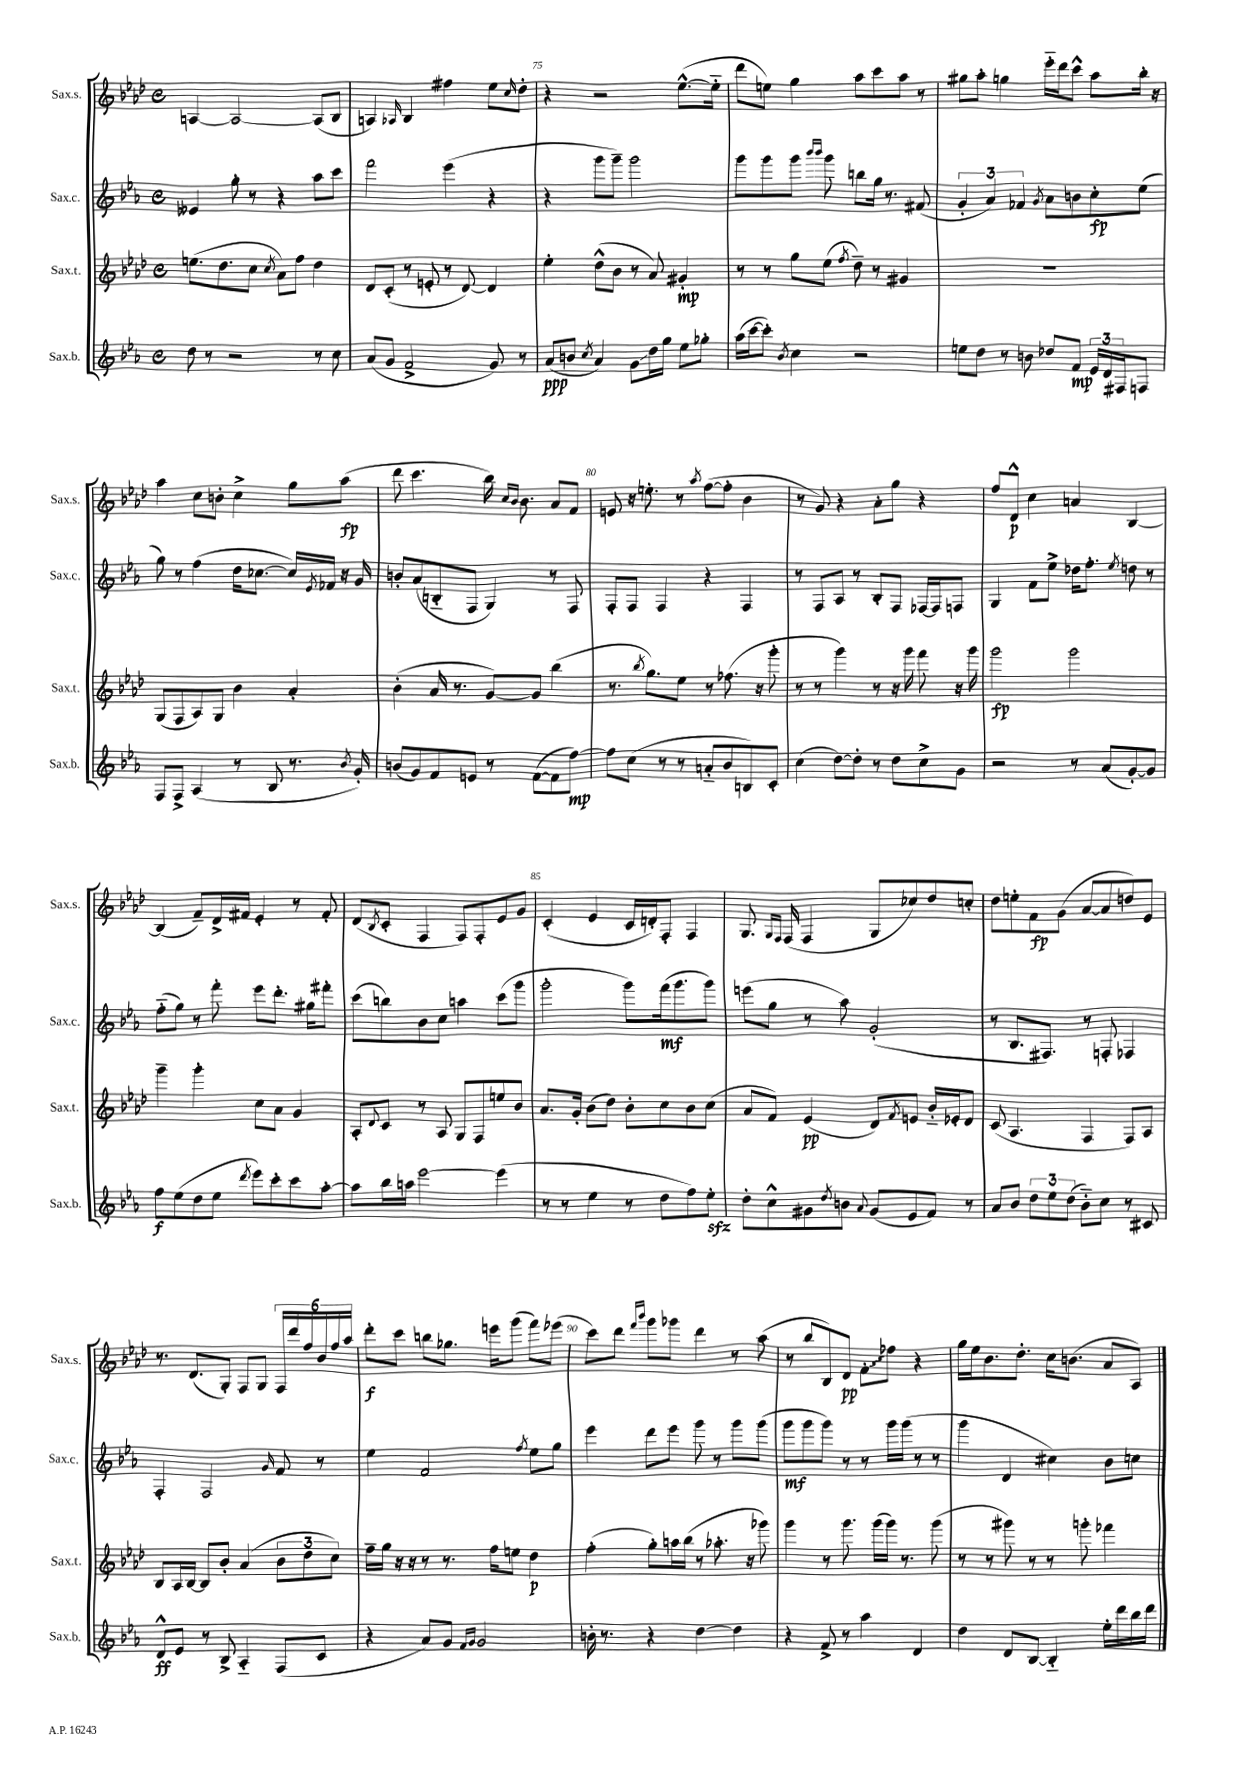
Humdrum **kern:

**kern	**kern	**kern	**kern
*staff4	*staff3	*staff2	*staff1
*clefG2	*clefG2	*clefG2	*clefG2
*k[b-e-a-]	*k[b-e-a-d-]	*k[b-e-a-]	*k[b-e-a-d-]
*M4/4	*M4/4	*M4/4	*M4/4
*met(c)	*met(c)	*met(c)	*met(c)
8dd	(8.ee	4e--	[4A
8r	.	.	.
.	8.dd-	.	.
2r	.	8gg'	2A_
.	8cc	8r	.
.	8qcc	.	.
.	8a-)	4r	.
.	8ff	.	.
8r	4dd-	8aa-	(8A]
8cc	.	8ccc	8B-
=	=	=	=
(8a-	8d-	2fff	4A)
8g	(8c'	.	.
.	.	.	16qqA-
2f^	8r	.	4B-
.	8e'	.	.
.	8r	(4eee-	4ff#
.	[8d-)	.	.
8g)	4d-]	4r	8ee-
.	.	.	16qqcc
8r	.	.	8dd-'
=	=	=	=
(8a-	4ee-'	4r	4r
8b	.	.	.
8qcc	.	.	.
4a-)	(8dd-^^	8ggg	2r
.	8b-	8ggg~)	.
8g	8r	2ggg	.
16dd	8a-)	.	.
16gg	.	.	.
8ee-	4g#'	.	([8.ee-^^
8gg-'	.	.	.
.	.	.	16ee-'~]
=	=	=	=
(16aa-	8r	8ggg	8ddd-
[16ccc	.	.	.
8ccc'])	8r	8ggg	8ee)
8qb-	.	.	.
4cc	8gg	8ggg	4gg
.	.	16qqbbb-	.
.	.	16qqbbb-	.
.	(8ee-	8ggg	.
.	8qff	.	.
2r	8dd-~)	8bb	8aa-
.	8r	16gg	8ccc
.	.	8.r	.
.	4g#	.	8aa-
.	.	(8f#	8r
=	=	=	=
8ee	1r	6g'	8gg#
8dd	.	.	8aa-'
.	.	6a-)	.
8r	.	.	4gg
.	.	6f-	.
8b	.	.	.
.	.	8qg	.
8dd-	.	8a-	16eee-'~
.	.	.	16ddd-
8f	.	8b	8ccc^^
24e-	.	8cc'	8aa-
24d	.	.	.
24F#	.	.	.
8F	.	(8ee-	16bb-'
.	.	.	16r
=	=	=	=
8F	(8G	8gg)	4aa-
8F^	8F	8r	.
(4A-	8A-)	(4ff	8cc
.	8G	.	8b'
8r	4b-	16dd	4cc^
.	.	[8.cc-	.
8B-	.	.	.
8.r	4a-'	16cc-])	8gg
.	.	8qe-	.
.	.	16f-	.
.	.	16r	(8aa-
8qb-	.	.	.
16g')	.	16g	.
=	=	=	=
(8b	(4b-'	8b'	8ddd-
8g)	.	(8a-	4.ccc
8f	16a-	8B'~	.
.	8.r	.	.
8e	.	8F	.
8r	[8g)	4G)	16bb-)
.	.	.	16qqcc
.	.	.	16qqb-
.	.	.	8.b-
([8f	8g]	.	.
8f]	(4bb-	8r	8a-
[8ff)	.	8F	8f
=	=	=	=
8ff]	8.r	8F'	8e
(8cc	.	8F	16r
.	8qbb-	.	.
.	8.gg)	.	8.ee'
8r	.	4F	.
8r	8ee-	.	8r
.	.	.	8qaa-
8a'~	8r	4r	([8ff
8b-	(8.ff-	.	8ff']
8B)	.	4F	4b-
.	16r	.	.
8c'	8ggg'	.	.
=	=	=	=
(4cc	8r	8r	8r
.	8r	8F	8g)
[8dd)	4ggg)	8A-	4r
8dd']	.	8r	.
8r	8r	8B-'	8a-'
8dd	16r	8F	8gg
.	16ggg	.	.
8cc^	8fff	[16F-	4r
.	.	16F-]	.
8g	16r	8F	.
.	16ggg	.	.
=	=	=	=
2r	2ggg	4G	8ff
.	.	.	8d-^^
.	.	8f	4cc
.	.	8ee-^	.
8r	2ggg	16dd-	4a
.	.	8.ff'	.
(8a-	.	.	.
.	.	8qee-	.
[8g')	.	8dd	[4B-
8g]	.	8r	.
=	=	=	=
8ff	4ggg~	(8ff'~	(4B-]
(8ee-	.	8gg)	.
8dd	4ggg'	8r	8f~)
8ee-	.	8fff'	16d-^
.	.	.	16f#
8qddd	.	.	.
8eee-)	8cc	8eee-	4e-'
8ccc'	8a-	8.ddd'	.
8ccc	4g	.	8r
.	.	16gg#	.
[8aa-'	.	8fff#'	8f#'
=	=	=	=
8aa-]	8A-'	(8ccc	(8d-
.	8qqd-	.	8qB-
16bb-	8c	8bb)	8c'
16aa	.	.	.
[2eee-	8r	8b-	4F
.	8A-	8cc	.
.	8G	4aa	8F)
.	8F	.	8F'
(4eee-]	8ee	(8ccc	8e-
.	8b-	8ggg	8g
=	=	=	=
8r	8.a-	2ggg'	(4c'
8r	.	.	.
.	16g'	.	.
4ee-	(8b-	.	4e-
.	8dd-)	.	.
8r	8b-'	8ggg)	16c
.	.	.	16d')
8dd	8cc	(16fff	8F'
.	.	8.ggg	.
8ff)	8b-	.	4F
8ee-'	(8cc	8ggg)	.
=	=	=	=
8dd'	8a-	(8eee	8.G
8cc^^	8f)	8gg	.
.	.	.	16qqG
.	.	.	16qqF
.	.	.	(16F
8g#	(4e-	8r	4F
8qdd	.	.	.
8b	.	8aa-)	.
8qqa-	.	.	.
(8g#	8d-)	(2g'	8G
.	8qf	.	.
8e-	8e	.	8cc-)
8f)	16b-'~	.	8dd-
.	16e-'	.	.
8r	8d-	.	8cc'
=	=	=	=
8a-	(8c	8r	8dd-
8b-	4.A-	8.B-	8ee'
12dd	.	.	8f
.	.	8.F#)	.
12ee-	.	.	.
.	.	.	(8g
(12dd	.	.	.
8b-'~)	4F	8r	[8a-
8cc	.	8F'	8a-]
8r	8F)	4F-	8dd)
8c#	8A-	.	8e-
=	=	=	=
8d^^	8B-	4F'	8.r
8e-	16A-	.	.
.	[16B-	.	(8.d-
8r	8B-]	2F	.
8B-^	8b-'	.	8G')
4A-'~	(4a-	.	8F
.	.	.	8G
.	.	16qqg	.
(8F	12b-	8f	24F
.	.	.	24ddd-
.	12dd-	.	24ff
8c	.	8r	24b-
.	12cc)	.	24ff
.	.	.	24aa-
=	=	=	=
4r	16ff~	4ee-	8ddd-'
.	16gg	.	.
.	16r	.	8ccc
.	16r	.	.
8a-)	8r	2f	8bb
8g	8.r	.	8.gg-
16qqf	.	.	.
16qqg	.	.	.
2g	.	.	.
.	16ff	.	16eee
.	8ee	.	(8ggg
.	.	8qff	.
.	4dd-	8ee-	8fff)
.	.	8gg	(8eee-
=	=	=	=
16b'	(4ff'	4eee-	8ccc)
8.r	.	.	.
.	.	.	8ddd-
.	.	.	16qqfff
.	.	.	16qqbbb-
4r	8gg')	8ddd	8ggg
.	16aa	8eee-	8ggg-
.	(16bb-	.	.
[4dd	8r	8ggg	4ddd-
.	8.aa-'	8r	.
4dd]	.	8ggg	8r
.	16r	.	.
.	8ggg-)	(8ggg	(8aa-
=	=	=	=
4r	4ggg	8ggg	8r
.	.	8ggg	8bb-
8f^	8r	8ggg)	8B-)
8r	8.ggg	8r	8d-
4aa-	.	8r	8f'
.	(16ggg	.	.
.	16ggg)	16ggg	8ff-
.	8.r	(16ggg	.
4d	.	8r	4r
.	(8ggg	8r	.
=	=	=	=
4dd	8r	4ggg	16gg
.	.	.	16ee-
.	8r	.	8.b-
8d	8ggg#)	4d	.
.	.	.	8.dd-'
[8B-	8r	.	.
4B-'~]	8r	4cc#)	16cc
.	.	.	(8.b
.	8ggg'	.	.
16ee-'	4fff-	8b-	8a-
16ddd	.	.	.
16bb-	.	8cc	8A-)
16ddd	.	.	.
==	==	==	==
*-	*-	*-	*-
